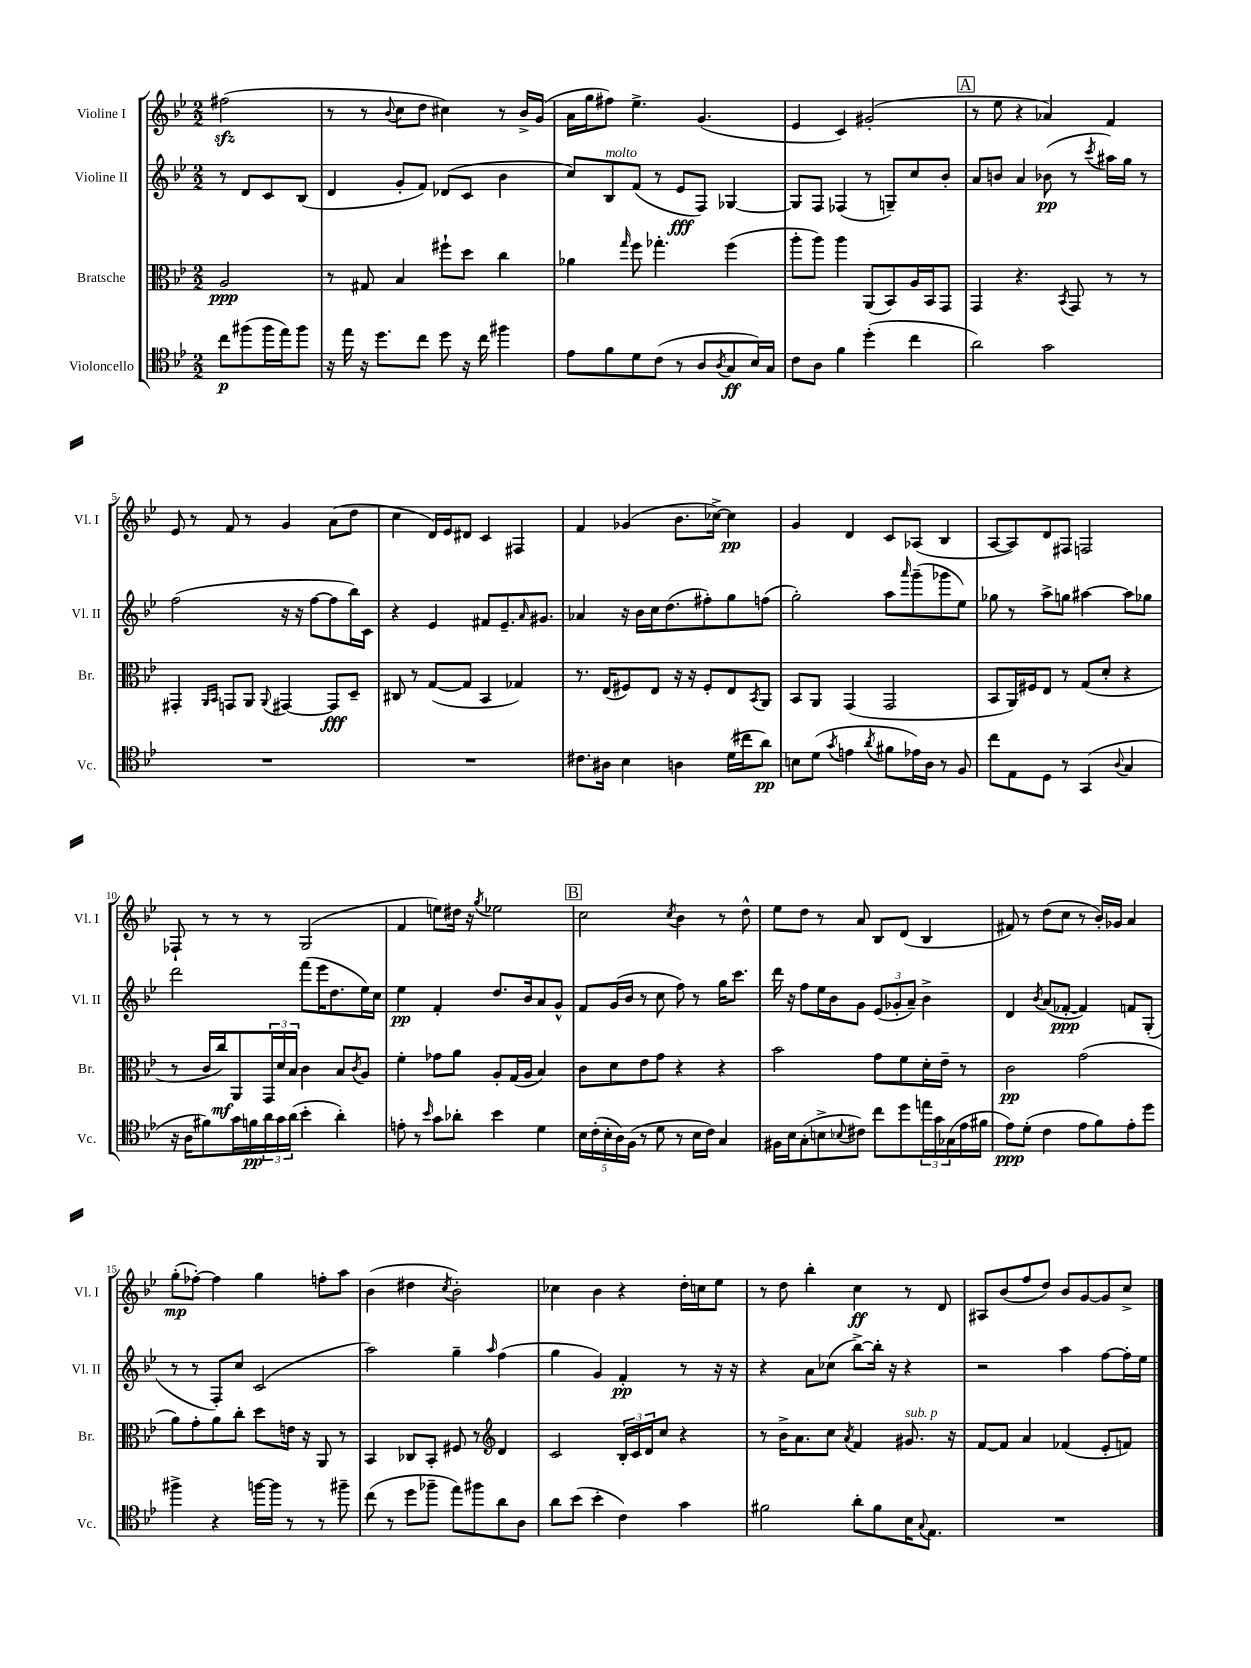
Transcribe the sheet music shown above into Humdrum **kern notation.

**kern	**dynam	**kern	**dynam	**kern	**dynam	**kern	**dynam
*part4	*part4	*part3	*part3	*part2	*part2	*part1	*part1
*staff4	*staff4	*staff3	*staff3	*staff2	*staff2	*staff1	*staff1
*I"Violoncello	*	*I"Bratsche	*	*I"Violine II	*	*I"Violine I	*
*I'Vc.	*	*I'Br.	*	*I'Vl. II	*	*I'Vl. I	*
*clefC4	*	*clefC3	*	*clefG2	*	*clefG2	*
*k[b-e-]	*	*k[b-e-]	*	*k[b-e-]	*	*k[b-e-]	*
*M2/2	*	*M2/2	*	*M2/2	*	*M2/2	*
=	=	=	=	=	=	=	=
8cc\L	p	2A/	ppp	8r	.	(2ff#Xzz\	.
(8ff#X\	.	.	.	8d/L	.	.	.
16ff#\L	.	.	.	8c/	.	.	.
16ee-\J)	.	.	.	.	.	.	.
8ff#\J	.	.	.	(8B-/J	.	.	.
=1	=1	=1	=1	=1	=1	=1	=1
16r	.	8r	.	4d/	.	8r	.
16ee-\	.	.	.	.	.	.	.
16r	.	8G#X/	.	.	.	8r	.
8.dd\L	.	.	.	.	.	.	.
.	.	.	.	.	.	8qqb-/	.
.	.	4B-/	.	8g'/L	.	8cc\L	.
8cc\J	.	.	.	8f/J)	.	8dd\J	.
8dd\	.	8ff#X`\L	.	(8d-X/L	.	4cc#X\)	.
16r	.	8dd\J	.	8c/J	.	.	.
16cc\	.	.	.	.	.	.	.
4ff#X\	.	4cc\	.	4b-\	.	8r	.
.	.	.	.	.	.	16b-^/LL	.
.	.	.	.	.	.	(16g/JJ	.
=2	=2	=2	=2	=2	=2	=2	=2
8e-\L	.	4a-X\	.	8cc/L)	.	16a\LL	.
.	.	.	.	.	.	16gg\J	.
!	!	!	!	!LO:TX:a:i:t=molto	!	!	!
8f\	.	.	.	8B-/	.	8ff#X\J)	.
.	.	16qqgg/	.	.	.	.	.
8d\	.	8ff\	.	(8f/J	.	4.ee-^\	.
(8c\J	.	4.gg-X'\	.	8r	.	.	.
8r	.	.	.	8e-/L	fff	.	.
8A/L	.	.	.	8F/J)	.	(4.g/	.
8qA/	.	.	.	.	.	.	.
8G/	ff	(4ff\	.	[4G-X/	.	.	.
16B-/L)	.	.	.	.	.	.	.
16G/JJ	.	.	.	.	.	.	.
=3	=3	=3	=3	=3	=3	=3	=3
8c\L	.	8aa'\L	.	8G-/L]	.	4e-/	.
8A\J	.	8aa\J)	.	8F/J	.	.	.
4f\	.	4aa\	.	(4F-X/	.	4c/)	.
(4dd'\	.	(8AA/L	.	8r	.	(2g#X'/	.
.	.	8BB-/)	.	8Gn~/L)	.	.	.
4cc\	.	16A/L	.	8cc/	.	.	.
.	.	16BB-/J	.	.	.	.	.
.	.	8GG/J	.	8b-'/J	.	.	.
!!LO:REH:place=s1:t=A
=4	=4	=4	=4	=4	=4	=4	=4
2a\)	.	4GG/	.	8a/L	.	8r	.
.	.	.	.	8bn/J	.	8ee-\	.
.	.	4.r	.	4a/	.	4r	.
2g\	.	.	.	(8b-X\	pp	4a-X/)	.
.	.	8qBB-/	.	.	.	.	.
.	.	8GG/	.	8r	.	.	.
.	.	.	.	8qccc/	.	.	.
.	.	8r	.	16aa#X\LL)	.	4f/	.
.	.	.	.	16gg\JJ	.	.	.
.	.	8r	.	8r	.	.	.
!!LO:LB:g=z
=5	=5	=5	=5	=5	=5	=5	=5
1r	.	4GG#X'/	.	(2ff\	.	8e-/	.
.	.	.	.	.	.	8r	.
.	.	16qqAA/LL	.	.	.	.	.
.	.	16qqBB-/JJ	.	.	.	.	.
.	.	8GGn/L	.	.	.	8f/	.
.	.	8AA/J	.	.	.	8r	.
.	.	8qqAA/	.	.	.	.	.
.	.	[4GG#X/	.	16r	.	4g/	.
.	.	.	.	16r	.	.	.
.	.	.	.	[8ff\L	.	.	.
.	.	8GG#/L]	fff	8ff\]	.	(8a\L	.
.	.	8D~/J	.	16bb-\L)	.	8dd\J	.
.	.	.	.	16c\JJ	.	.	.
=6	=6	=6	=6	=6	=6	=6	=6
1r	.	8C#X/	.	4r	.	4cc\	.
.	.	8r	.	.	.	.	.
.	.	([8G/L	.	4e-/	.	16d/LL)	.
.	.	.	.	.	.	16e-/J	.
.	.	8G/J]	.	.	.	8d#X/J	.
.	.	4BB-/	.	8f#X/L	.	4c/	.
.	.	.	.	8.e-~/	.	.	.
.	.	4G-X/)	.	.	.	4F#X/	.
.	.	.	.	16qqa/	.	.	.
.	.	.	.	8.g#X/J	.	.	.
=7	=7	=7	=7	=7	=7	=7	=7
8.c#X\L	.	8.r	.	4a-X/	.	4f/	.
16A#X\Jk	.	(16E-/KL	.	.	.	.	.
4B-\	.	8F#X/)	.	16r	.	(4g-X/	.
.	.	.	.	16b-\LL	.	.	.
.	.	8E-/J	.	16cc\J	.	.	.
.	.	.	.	(8.dd\	.	.	.
4An\	.	16r	.	.	.	8.b-\L	.
.	.	16r	.	.	.	.	.
.	.	8F#'/L	.	8ff#X'\)	.	.	.
.	.	.	.	.	.	[16cc-X^\Jk)	.
(16d\LL	.	8E-/	.	8gg\	.	4cc-\]	pp
16cc#X\J	.	.	.	.	.	.	.
.	.	8qBB-/	.	.	.	.	.
8a\J)	pp	8AA/J	.	(8ffn\J	.	.	.
=8	=8	=8	=8	=8	=8	=8	=8
8Bn\L	.	8BB-/L	.	2gg'\)	.	4g/	.
(8d\J	.	8AA/J	.	.	.	.	.
8qg/	.	.	.	.	.	.	.
4en\	.	(4GG/	.	.	.	4d/	.
8qa/	.	.	.	.	.	.	.
8f#X\L	.	2GG/	.	8aa\L	.	8c/L	.
.	.	.	.	16qqaaa/	.	.	.
16e-X\L)	.	.	.	(8ggg~\	.	(8A-X/J	.
16A\JJ	.	.	.	.	.	.	.
8r	.	.	.	8ggg-X\	.	4B-/	.
8F/	.	.	.	8ee-\J)	.	.	.
=9	=9	=9	=9	=9	=9	=9	=9
8cc\L	.	8BB-/L	.	8gg-X\	.	[8A/L	.
8E-\	.	16AA/L)	.	8r	.	8A/])	.
.	.	16F#X/J	.	.	.	.	.
8D\J	.	8E-/J	.	8aa^\L	.	8d/	.
8r	.	8r	.	8ggn\J	.	8F#X/J	.
(4GG/	.	(8G/L	.	[4aa#X\	.	2Fn/	.
.	.	8d'/J	.	.	.	.	.
8qqA/	.	.	.	.	.	.	.
4G/	.	4r	.	8aa#\L]	.	.	.
.	.	.	.	8gg-X\J	.	.	.
!!LO:LB:g=z
=10	=10	=10	=10	=10	=10	=10	=10
16r	.	8r	.	2ddd\	.	8F-X`/	.
16A\KL	.	.	.	.	.	.	.
8f#X\)	.	16c/LL	.	.	.	8r	.
.	.	16cc/J)	mf	.	.	.	.
16g\L	.	8AA/	.	.	.	8r	.
16fn\	pp	.	.	.	.	.	.
24a\	.	24GG/L	.	.	.	8r	.
24g\	.	24d/	.	.	.	.	.
(24a\JJ	.	24B-/JJ	.	.	.	.	.
4b-'\	.	4c\	.	(8fff\L	.	(2G/	.
.	.	.	.	16eee-\K	.	.	.
.	.	.	.	8.dd\	.	.	.
4a'\)	.	8B-/L	.	.	.	.	.
.	.	8qc/	.	.	.	.	.
.	.	8A/J	.	16ee-\L)	.	.	.
.	.	.	.	16cc\JJ	.	.	.
=11	=11	=11	=11	=11	=11	=11	=11
8en'\	.	4f'\	.	4ee-\	pp	4f/	.
8r	.	.	.	.	.	.	.
16qqb-/	.	.	.	.	.	.	.
8g\L	.	8g-X\L	.	4f'/	.	8een\L)	.
8a-X'\J	.	8a\J	.	.	.	16dd#X\Jk	.
.	.	.	.	.	.	16r	.
.	.	.	.	.	.	8qgg/	.
4b-\	.	8A'/L	.	8.dd/L	.	2ee-X\	.
.	.	(16G/L	.	.	.	.	.
.	.	16A/JJ	.	16b-/k	.	.	.
4d\	.	4B-/)	.	8a/	.	.	.
.	.	.	.	8g^^/J	.	.	.
!!LO:REH:place=s1:t=B
=12	=12	=12	=12	=12	=12	=12	=12
20B-\LL	.	8c\L	.	8f/L	.	2cc\	.
(20c'\	.	.	.	.	.	.	.
20B-'\	.	.	.	.	.	.	.
.	.	8d\	.	(16g/L	.	.	.
20A\)	.	.	.	.	.	.	.
.	.	.	.	16b-/JJ	.	.	.
(20F\JJ	.	.	.	.	.	.	.
8r	.	8e-\	.	8r	.	.	.
8d\	.	8g\J	.	8cc\	.	.	.
.	.	.	.	.	.	8qcc/	.
8r	.	4r	.	8ff\)	.	4b-\	.
16B-\LL	.	.	.	8r	.	.	.
16c\JJ)	.	.	.	.	.	.	.
4G/	.	4r	.	16gg\KL	.	8r	.
.	.	.	.	8.ccc\J	.	.	.
.	.	.	.	.	.	8dd^^\	.
=13	=13	=13	=13	=13	=13	=13	=13
16F#X\LL	.	2b-\	.	16ddd\	.	8ee-\L	.
16B-\J	.	.	.	16r	.	.	.
(8G'\	.	.	.	8ff\L	.	8dd\J	.
8Bn^\	.	.	.	16ee-\L	.	8r	.
.	.	.	.	16b-\J	.	.	.
8qqB-X/	.	.	.	.	.	.	.
8c#X\J)	.	.	.	8g\J	.	8a/	.
8cc\L	.	8g\L	.	(12e-/L	.	8B-/L	.
.	.	.	.	12g-X'/	.	.	.
8dd\	.	8f\	.	.	.	(8d/J	.
.	.	.	.	12a~/J)	.	.	.
24een\L	.	16d'\L	.	4b-^\	.	4B-/	.
24g\	.	.	.	.	.	.	.
.	.	16e-~\JJ	.	.	.	.	.
(24G-X\	.	.	.	.	.	.	.
16e-\	.	8r	.	.	.	.	.
16f#X\JJ	.	.	.	.	.	.	.
=14	=14	=14	=14	=14	=14	=14	=14
8e-\L)	ppp	2c\	pp	4d/	.	8f#X/)	.
(8d'\J	.	.	.	.	.	8r	.
.	.	.	.	8qb-/	.	.	.
4c\	.	.	.	(8a/L	.	(8dd\L	.
.	.	.	.	[8f-X'/J	ppp	8cc\J	.
8e-\L	.	(2g\	.	4f-/])	.	8r	.
8f\)	.	.	.	.	.	16b-'/LL)	.
.	.	.	.	.	.	16g-X/JJ	.
8e-'\	.	.	.	8fn/L	.	4a/	.
8dd\J	.	.	.	(8G'/J	.	.	.
!!LO:LB:g=z
=15	=15	=15	=15	=15	=15	=15	=15
4ff#X^\	.	8a\L)	.	8r	.	(8gg'\L	mp
.	.	8g'\	.	8r	.	[8ff-X'\J)	.
4r	.	8a\	.	8F'/L)	.	4ff-\]	.
.	.	8cc'\J	.	8cc/J	.	.	.
[16ffn\LL	.	8dd\L	.	(2c/	.	4gg\	.
16ff\JJ]	.	.	.	.	.	.	.
8r	.	16en\Jk	.	.	.	.	.
.	.	16r	.	.	.	.	.
8r	.	8AA/	.	.	.	8ffn'\L	.
8ff#X~\	.	8r	.	.	.	8aa\J	.
=16	=16	=16	=16	=16	=16	=16	=16
(8cc\	.	4BB-/	.	2aa\)	.	(4b-\	.
8r	.	.	.	.	.	.	.
8dd\L	.	8C-X/L	.	.	.	4dd#X\	.
8ff-X~\J	.	8BB-'/J	.	.	.	.	.
.	.	.	.	.	.	8qcc/	.
8ee-\L)	.	8F#X/	.	4gg~\	.	2b-'\)	.
8ff#X\	.	8r	.	.	.	.	.
*	*	*clefG2	*	*	*	*	*
.	.	.	.	16qqaa/	.	.	.
8a\	.	4d/	.	(4ff\	.	.	.
8A\J	.	.	.	.	.	.	.
=17	=17	=17	=17	=17	=17	=17	=17
8a\L	.	2c/	.	4gg\	.	4cc-X\	.
(8b-\J	.	.	.	.	.	.	.
4b-'\	.	.	.	4g/)	.	4b-\	.
4c\)	.	24B-'/LL	.	4f'/	pp	4r	.
.	.	24c/	.	.	.	.	.
.	.	24d/J	.	.	.	.	.
.	.	8cc/J	.	.	.	.	.
4g\	.	4r	.	8r	.	16dd'\LL	.
.	.	.	.	.	.	16ccn\J	.
.	.	.	.	16r	.	8ee-\J	.
.	.	.	.	16r	.	.	.
=18	=18	=18	=18	=18	=18	=18	=18
2f#X\	.	8r	.	4r	.	8r	.
.	.	16b-^\KL	.	.	.	8dd\	.
.	.	8.a\	.	.	.	.	.
.	.	.	.	8a\L	.	4bb-'\	.
.	.	8cc\J	.	(8cc-X\J	.	.	.
.	.	8qa/	.	.	.	.	.
8a'\L	.	4f/	.	[8bb-^\L)	.	4cc\	ff
8f#\	.	.	.	16bb-'\Jk]	.	.	.
.	.	.	.	16r	.	.	.
!	!	!LO:TX:a:i:t=sub. p	!	!	!	!	!
16B-\K	.	8.g#X/	.	4r	.	8r	.
8qqG/	.	.	.	.	.	.	.
8.E-\J	.	.	.	.	.	.	.
.	.	.	.	.	.	8d/	.
.	.	16r	.	.	.	.	.
=19	=19	=19	=19	=19	=19	=19	=19
1r	.	[8f/L	.	2r	.	8A#X/L	.
.	.	8f/J]	.	.	.	(8b-/	.
.	.	4a/	.	.	.	8ff/	.
.	.	.	.	.	.	8dd/J)	.
.	.	(4f-X/	.	4aa\	.	8b-/L	.
.	.	.	.	.	.	[8g/	.
.	.	8e-'/L	.	[8ff\L	.	8g/]	.
.	.	8fn/J)	.	16ff'\L]	.	8cc^/J	.
.	.	.	.	16ee-\JJ	.	.	.
==	==	==	==	==	==	==	==
*-	*-	*-	*-	*-	*-	*-	*-
